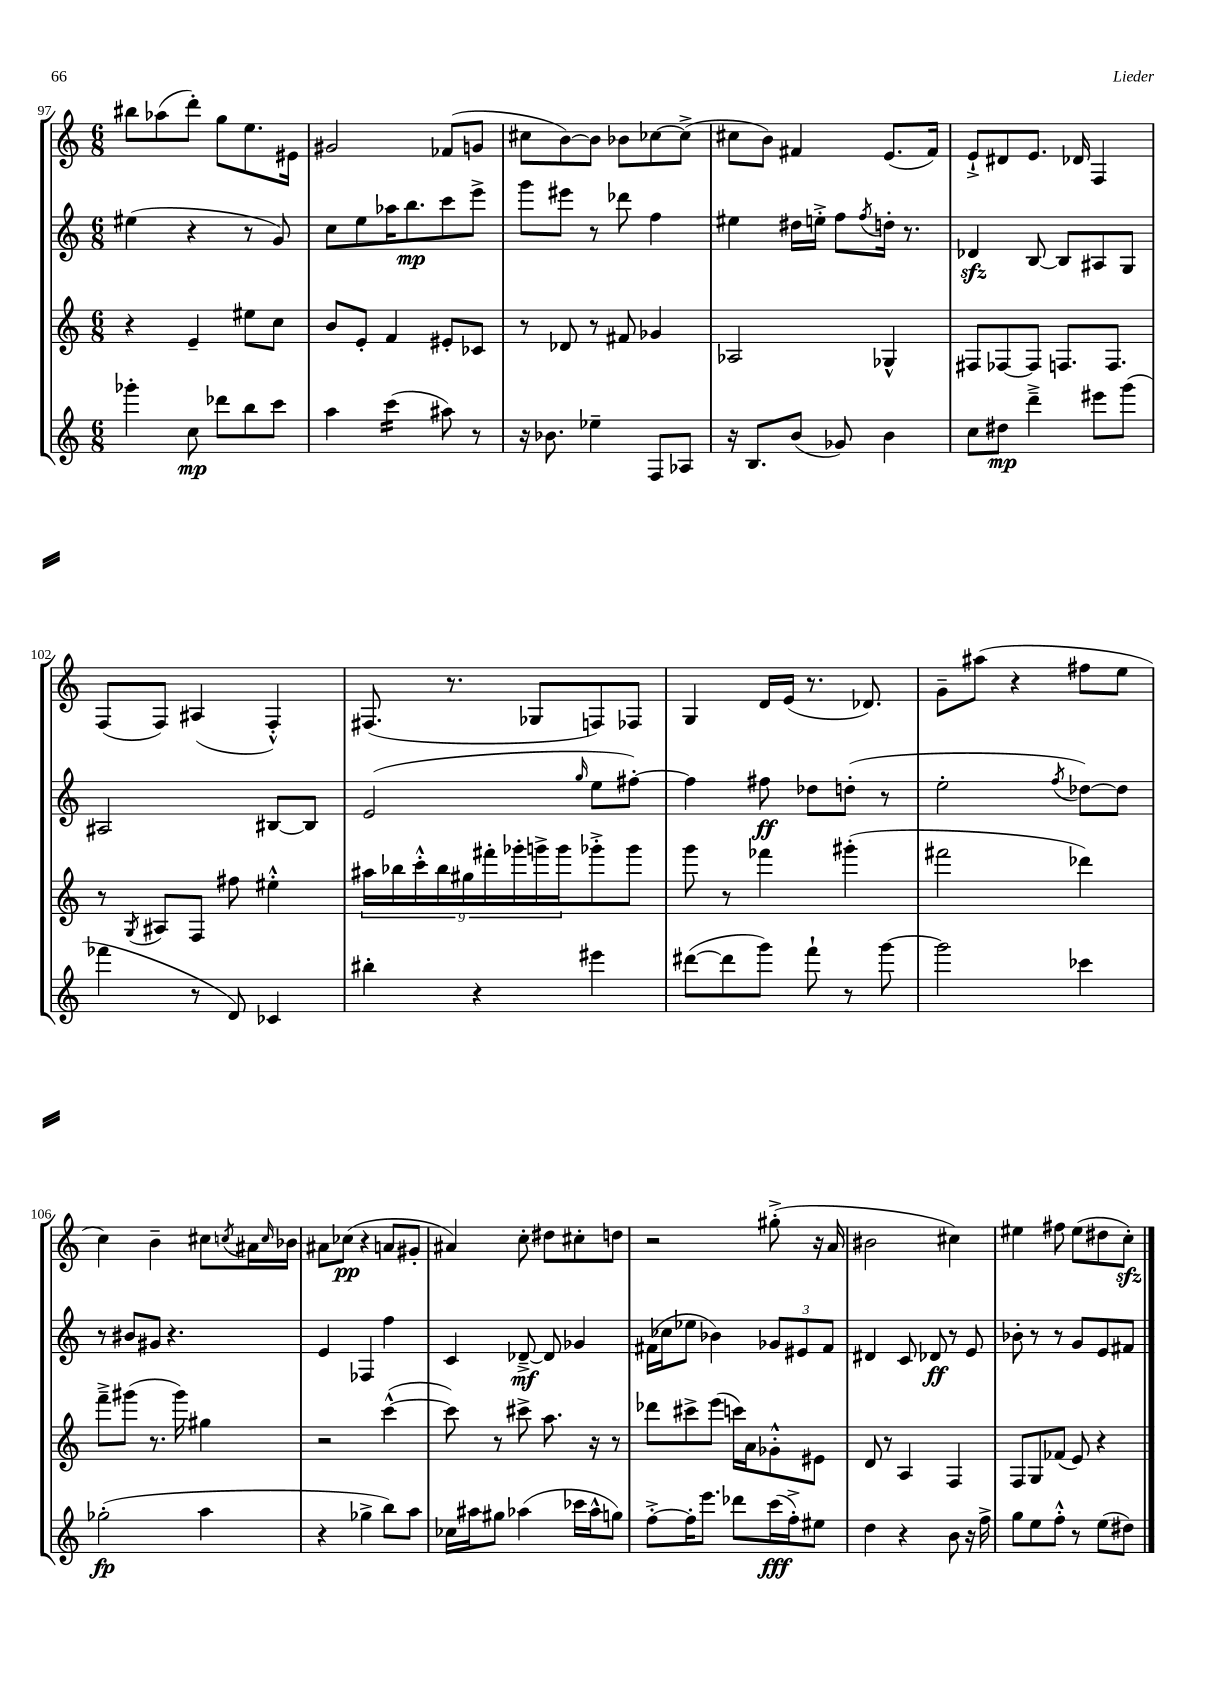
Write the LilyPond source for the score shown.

<<
\new StaffGroup <<
\new Staff = "s0" {
    \clef treble \key c \major \numericTimeSignature \time 6/8
    bis''8 aes''8( d'''8-.) g''8 e''8. eis'16 |
    gis'2 fes'8( g'8 |
    cis''8 b'8~) b'8 bes'8 ces''8~ ces''8->( |
    cis''8 b'8) fis'4 e'8.( fis'16) |
    e'8-!-> dis'8 e'8. des'16 f4 |
    f8( f8) ais4( f4-.-^) |
    fis8.( r8. ges8 f8) fes8 |
    g4 d'16 e'16( r8. des'8.) |
    g'8-- ais''8( r4 fis''8 e''8 |
    c''4) b'4-- cis''8 \acciaccatura { c''8 } ais'16 \grace { c''16 } bes'16 |
    ais'8 ces''8\pp( r4 a'8 gis'8-. |
    ais'4) c''8-. dis''8 cis''8-. d''8 |
    r2 gis''8-.->( r16 a'16 |
    bis'2 cis''4) |
    eis''4 fis''8 eis''8( dis''8 c''8-.\sfz) \bar "|." |
}
\new Staff = "s1" {
    \clef treble \key c \major \numericTimeSignature \time 6/8
    eis''4( r4 r8 g'8) |
    c''8 e''8 aes''16 b''8.\mp c'''8 e'''8-> |
    g'''8 eis'''8 r8 des'''8 f''4 |
    eis''4 dis''16 e''16-.-> f''8 \acciaccatura { f''8 } d''16-. r8. |
    des'4\sfz b8~ b8 ais8 g8 |
    ais2 bis8~ bis8 |
    e'2( \grace { g''16 } e''8 fis''8~-.) |
    fis''4 fis''8\ff des''8 d''8-.( r8 |
    e''2-. \acciaccatura { f''8 } des''8~) des''8 |
    r8 bis'8 gis'8 r4. |
    e'4 fes4 f''4 |
    c'4 des'8~--->\mf des'8 ges'4 |
    fis'16( ces''16 ees''8 bes'4) \tuplet 3/2 { ges'8 eis'8 fis'8 } |
    dis'4 c'8 des'8\ff r8 e'8 |
    bes'8-. r8 r8 g'8 e'8 fis'8 \bar "|." |
}
\new Staff = "s2" {
    \clef treble \key c \major \numericTimeSignature \time 6/8
    r4 e'4-- eis''8 c''8 |
    b'8 e'8-. f'4 eis'8-. ces'8 |
    r8 des'8 r8 fis'8 ges'4 |
    aes2 ges4-^ |
    fis8 fes8~ fes8 f8. f8. |
    r8 \acciaccatura { g8 } ais8 f8 fis''8 eis''4-.-^ |
    \tuplet 9/8 { ais''16 bes''16 c'''16-.-^ bes''16 gis''16 fis'''16-. ges'''16-. g'''16-> g'''16 } ges'''8-.-> ges'''8 |
    g'''8 r8 fes'''4 gis'''4-.( |
    fis'''2 des'''4) |
    f'''8---> gis'''8( r8. gis'''16) gis''4 |
    r2 c'''4~-^( |
    c'''8) r8 cis'''8-> a''8. r16 r8 |
    des'''8 cis'''8-> e'''8( c'''16) a'16 ges'8-.-^ eis'8 |
    d'8 r8 a4 f4 |
    f8 g8 fes'8( e'8) r4 \bar "|." |
}
\new Staff = "s3" {
    \clef treble \key c \major \numericTimeSignature \time 6/8
    ges'''4-. c''8\mp des'''8 b''8 c'''8 |
    a''4 c'''4:16( ais''8) r8 |
    r16 bes'8. ees''4-- f8 aes8 |
    r16 b8. b'8( ges'8) b'4 |
    c''8 dis''8\mp d'''4---> eis'''8 g'''8( |
    fes'''4 r8 d'8) ces'4 |
    bis''4-. r4 eis'''4 |
    dis'''8~( dis'''8 g'''8) f'''8-! r8 g'''8~ |
    g'''2 ces'''4 |
    ges''2-.\fp( a''4 |
    r4 ges''4-> b''8) a''8 |
    ces''16 ais''16 gis''8 aes''4( ces'''16 aes''16-^ g''8) |
    f''8~-.-> f''16-. e'''8. des'''8 c'''16\fff( f''16-.->) eis''8 |
    d''4 r4 b'8 r16 f''16-> |
    g''8 e''8 f''8-.-^ r8 e''8( dis''8) \bar "|." |
}
>>
>>
\layout { \context { \Score currentBarNumber = #97 } }
